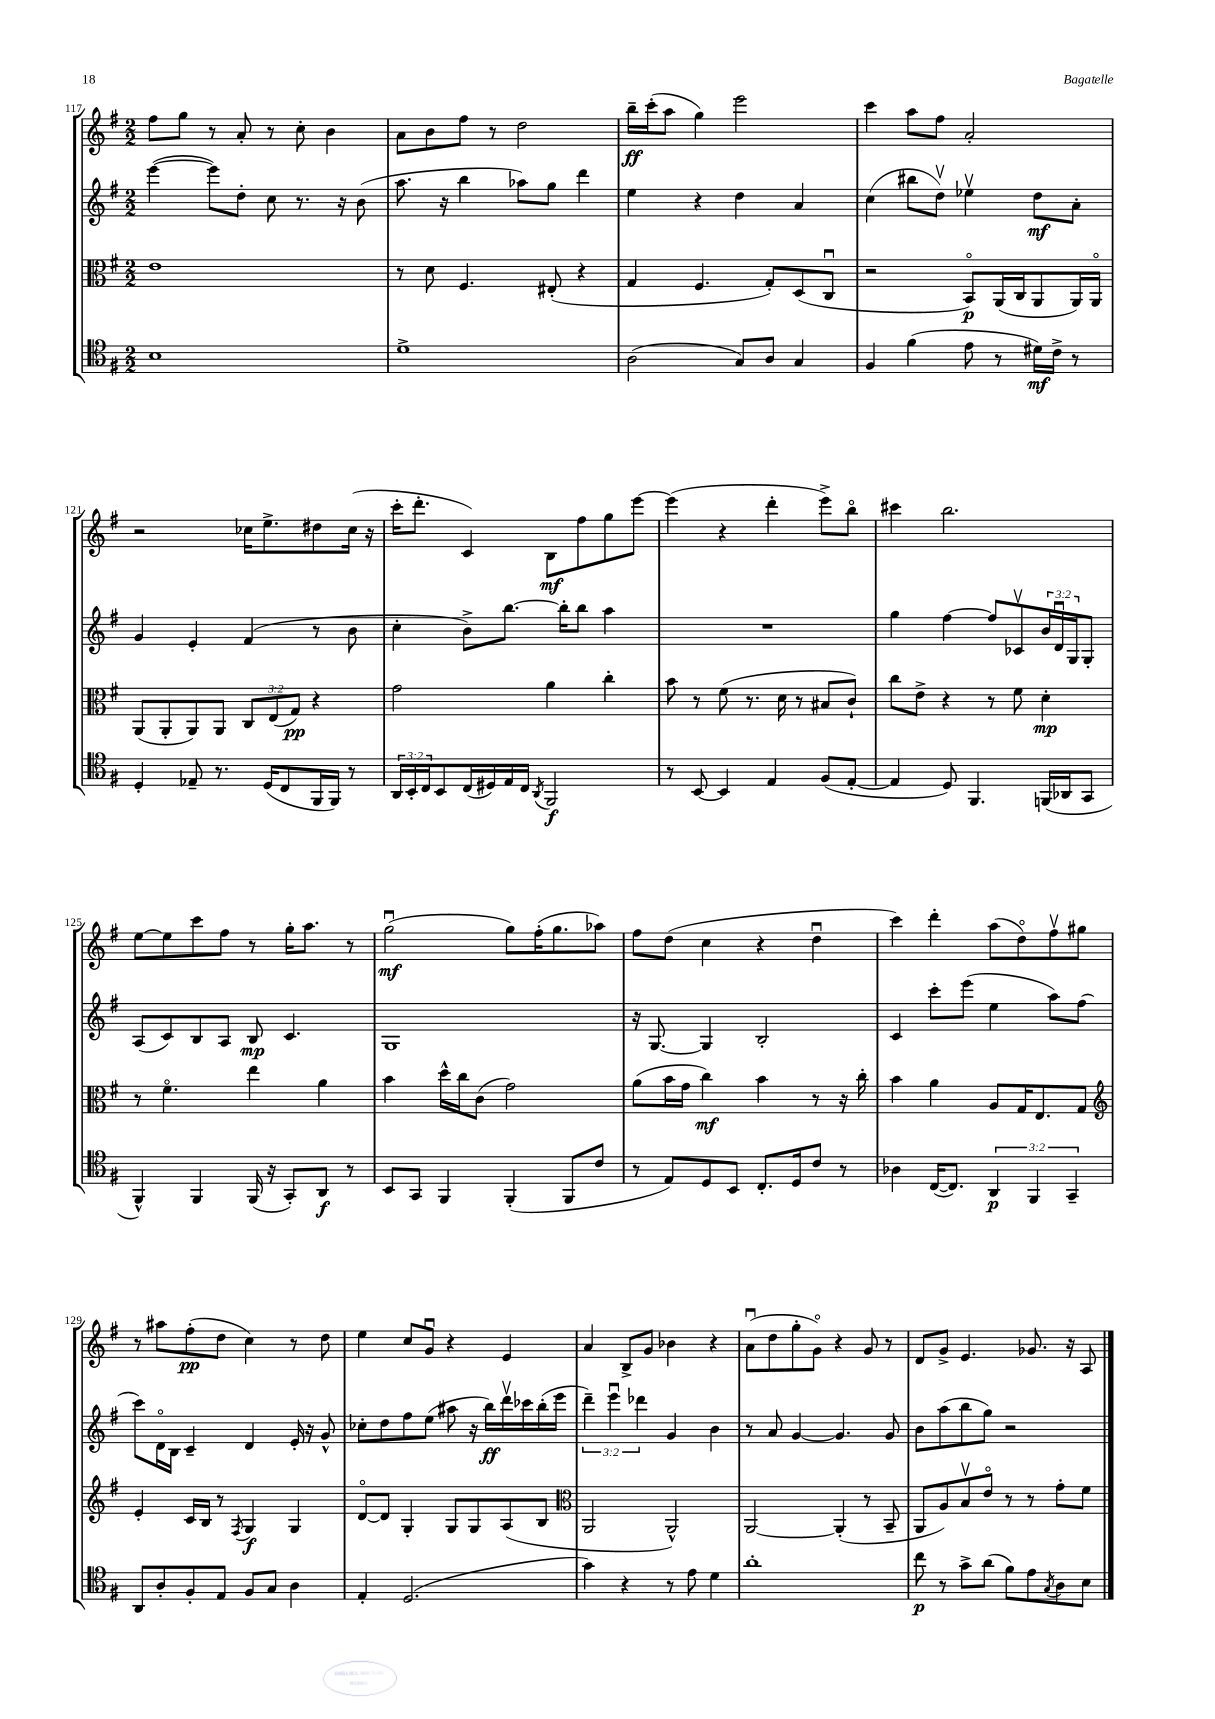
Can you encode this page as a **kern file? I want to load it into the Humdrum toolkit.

**kern	**kern	**kern	**kern
*staff4	*staff3	*staff2	*staff1
*clefC4	*clefC3	*clefG2	*clefG2
*k[f#]	*k[f#]	*k[f#]	*k[f#]
*M2/2	*M2/2	*M2/2	*M2/2
1B	1e	([4eee	8ff#
.	.	.	8gg
.	.	8eee])	8r
.	.	8dd'	8a'
.	.	8cc	8r
.	.	8.r	8cc'
.	.	.	4b
.	.	16r	.
.	.	(8b	.
=	=	=	=
1d^	8r	8.aa	8a
.	8d	.	8b
.	.	16r	.
.	4.F#	4bb	8ff#
.	.	.	8r
.	.	8aa-)	2dd
.	(8E#'	8gg	.
.	4r	4ddd	.
=	=	=	=
(2A	4G	4ee	16bb~
.	.	.	(16ccc'
.	.	.	8aa
.	4.F#	4r	4gg)
8G)	.	4dd	2eee
8A	8G')	.	.
4G	(8D	4a	.
.	8Cu	.	.
=	=	=	=
4F#	2r	(4cc	4ccc
(4f#	.	8bb#	8aa
.	.	8ddv)	8ff#
8e	8BBo)	4ee-v	2a'
8r	(16AA	.	.
.	16C	.	.
16d#)	8AA	8dd	.
16c^	.	.	.
8r	16AA)	8a'	.
.	16AAo	.	.
=	=	=	=
4D'	(8AA	4g	2r
.	8AA'	.	.
8E-~	8AA)	4e'	.
8.r	8AA	.	.
.	12C	(4f#	16cc-
(16D	.	.	8.ee^
.	(12E	.	.
8C	.	.	.
.	12G)	.	.
16FF#	4r	8r	8dd#
16FF#)	.	.	.
8r	.	8b	(16cc-
.	.	.	16r
=	=	=	=
24AA	2g	4cc'	16ccc'
24BB'	.	.	.
.	.	.	8.ddd'
24C	.	.	.
8BB	.	.	.
(16C	.	8b^)	4c)
16D#)	.	.	.
16E	.	[8.bb	.
16C	.	.	.
8qAA	.	.	.
2FF#	4a	.	8B
.	.	16bb']	.
.	.	8bb	8ff#
.	4cc'	4aa	8gg
.	.	.	[8eee
=	=	=	=
8r	8b	1r	(4eee]
[8BB	8r	.	.
4BB]	(8f#	.	4r
.	8.r	.	.
4E	.	.	4ddd'
.	16d	.	.
.	8r	.	.
(8F#	8B#	.	8eee^)
[8E'	8c`)	.	8bbo
=	=	=	=
4E]	8cc	4gg	4ccc#
.	8e^	.	.
8D)	4r	[4ff#	2.bb
4.FF#	.	.	.
.	8r	8ff#]	.
.	8f#	8c-v	.
(16FF	4d'	24b	.
.	.	24du	.
16AA-	.	.	.
.	.	24G	.
8GG	.	8G'	.
=	=	=	=
4FF#^^)	8r	(8A	[8ee
.	4.f#o	8c)	8ee]
4FF#	.	8B	8ccc
.	.	8A	8ff#
(16FF#	4ee	8B	8r
16r	.	.	.
8GG')	.	4.c	16gg'
.	.	.	8.aa
8AA	4a	.	.
8r	.	.	8r
=	=	=	=
8BB	4b	1G	(2ggu
8GG	.	.	.
4FF#	16dd^^	.	.
.	16cc	.	.
.	(8c	.	.
(4FF#'	2g)	.	8gg)
.	.	.	(16ff#'
.	.	.	8.gg
8FF#	.	.	.
8c	.	.	8aa-)
=	=	=	=
8r	(8a	16r	8ff#
.	.	[8.G	.
8E)	16b	.	(8dd
.	16g	.	.
8D	4cc)	4G]	4cc
8BB	.	.	.
8.C'	4b	2B'	4r
16D	.	.	.
8c	8r	.	4ddu
8r	16r	.	.
.	16cc'	.	.
=	=	=	=
4A-	4b	4c	4ccc)
([16C	4a	8ccc'	4ddd'
8.C])	.	.	.
.	.	(8eee	.
6AA	8A	4ee	(8aa
.	16G	.	8ddo)
6FF#	.	.	.
.	8.E	.	.
.	.	8aa)	8ff#v
6GG~	.	.	.
.	8G	(8ff#	8gg#
=	=	=	=
*	*clefG2	*	*
8AA	4e'	8ccc)	8r
8A'	.	16do	8aa#
.	.	16B	.
8F#'	16c	4c~	(8ff#'
.	16B	.	.
8E	8r	.	8dd
.	8qF#	.	.
8F#	4G	4d	4cc)
8G	.	.	.
4A	4G	16e'	8r
.	.	16r	.
.	.	8g^^	8dd
=	=	=	=
4E'	[8do	8cc-'	4ee
.	8d]	8dd	.
(2.D	4G'	8ff#	8cc
.	.	(8ee	8gu
.	8G	8aa#	4r
.	8G	16r	.
.	.	16bb)	.
.	(8A	16dddv	4e
.	.	16ccc-	.
.	8B	(16bb'	.
.	.	16eee	.
=	=	=	=
*	*clefC3	*	*
4g)	2AA	6ddd~)	4a
.	.	6eeeu	.
4r	.	.	8B^
.	.	6ddd-	.
.	.	.	8g
8r	2AA^^)	4g	4b-
8e	.	.	.
4d	.	4b	4r
=	=	=	=
1a'	[2AA	8r	(8au
.	.	8a	8dd
.	.	[4g	8gg'
.	.	.	8go)
.	(4AA']	4.g]	4r
.	8r	.	8g
.	8BB~	8g	8r
=	=	=	=
8cc	8AA	8b	8d
8r	8A)	(8aa	8g^
8g^	8Bv	8bb	4.e
(8a	8eo	8gg)	.
8f#)	8r	2r	.
8e	8r	.	8.g-
8qG	.	.	.
8A	8g'	.	.
.	.	.	16r
8B	8f#	.	8A
==	==	==	==
*-	*-	*-	*-
